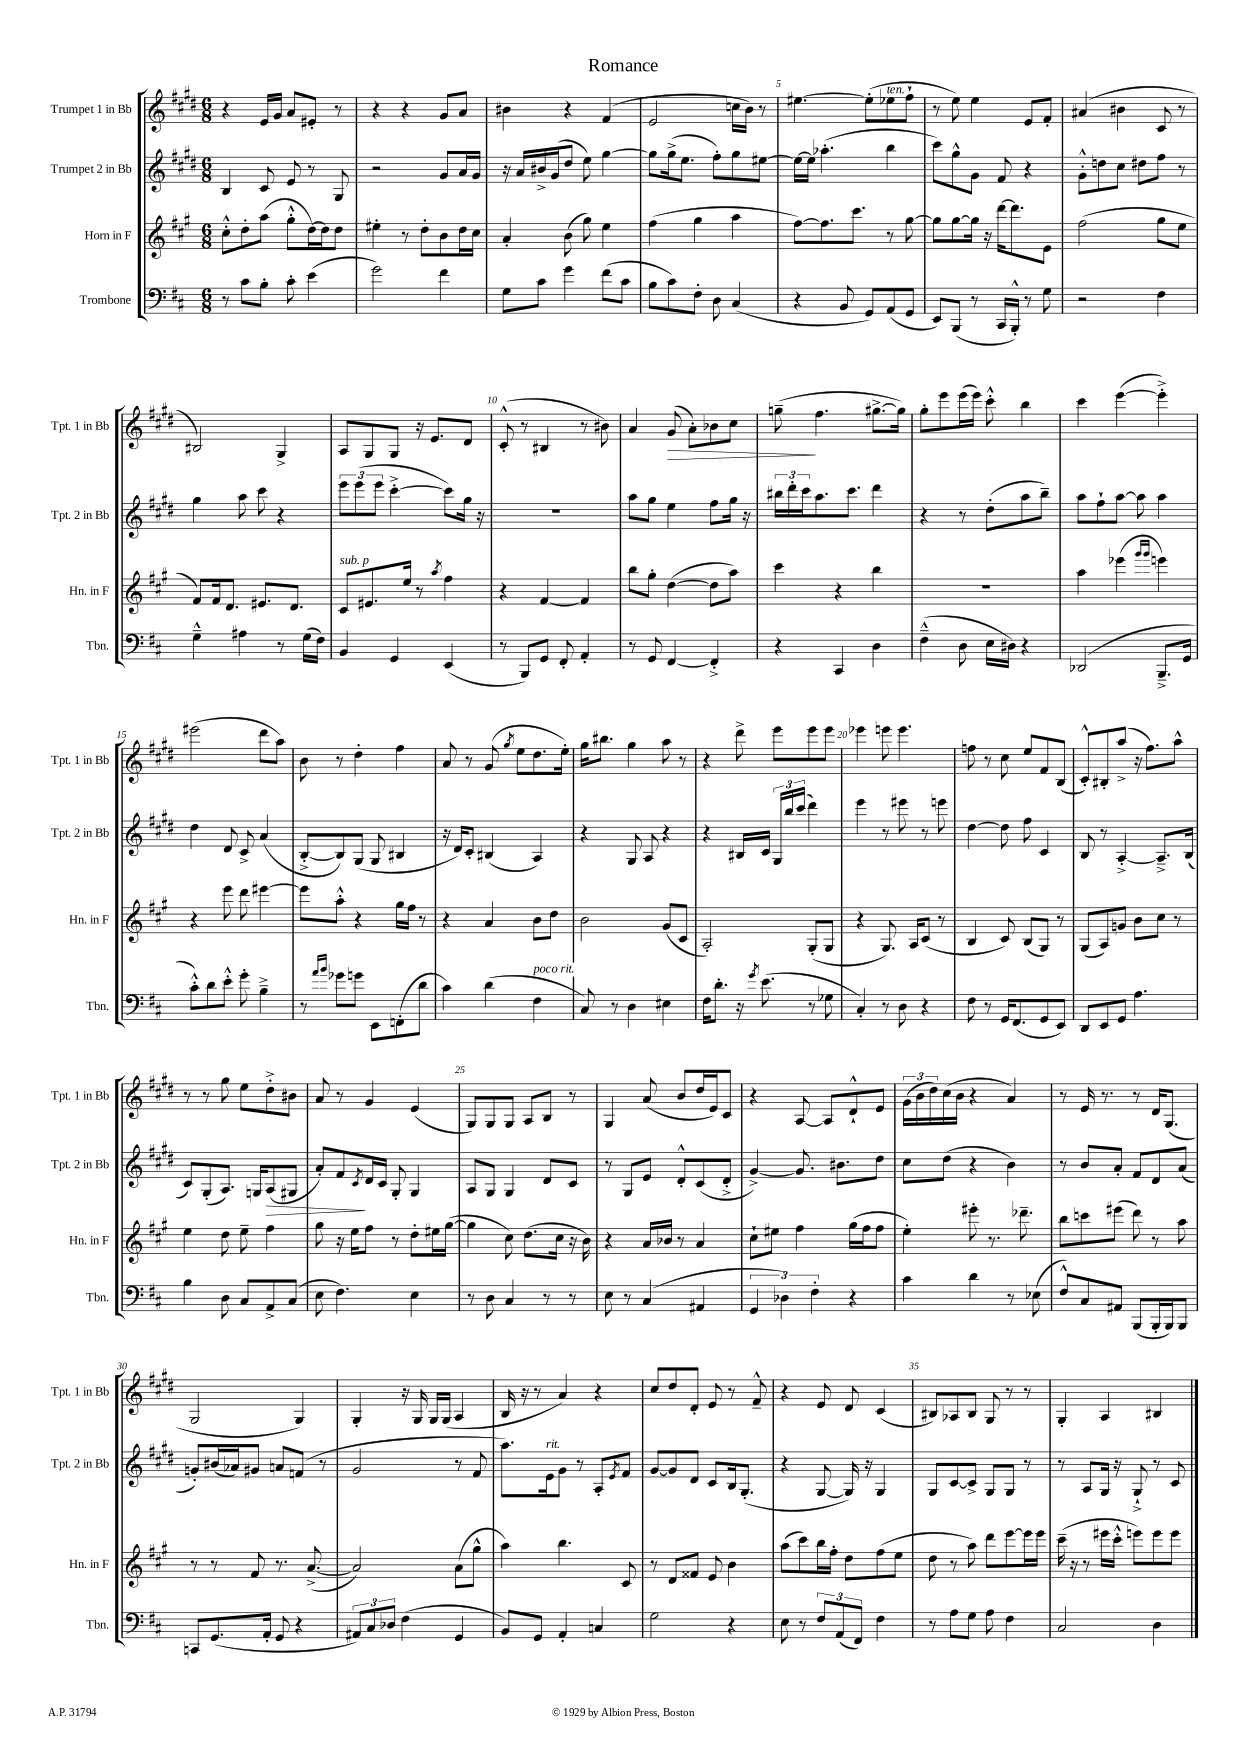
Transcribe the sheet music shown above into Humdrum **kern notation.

**kern	**kern	**kern	**dynam	**kern	**dynam
*part4	*part3	*part2	*part2	*part1	*part1
*staff4	*staff3	*staff2	*staff2	*staff1	*staff1
*I"Trombone	*I"Horn in F	*I"Trumpet 2 in Bb	*	*I"Trumpet 1 in Bb	*
*I'Tbn.	*I'Hn. in F	*I'Tpt. 2 in Bb	*	*I'Tpt. 1 in Bb	*
*clefF4	*clefG2	*clefG2	*	*clefG2	*
*k[f#c#]	*k[f#c#g#]	*k[f#c#g#d#]	*	*k[f#c#g#d#]	*
*M6/8	*M6/8	*M6/8	*	*M6/8	*
=1	=1	=1	=1	=1	=1
8r	8cc#'^^\L	4B/	.	4r	.
8c#\L	8dd'\	.	.	.	.
8B'\J	(8aa\J	8c#/	.	16e/LL	.
.	.	.	.	16g#/JJ	.
8c#'\	8gg#'^^\L	8e/	.	8a/L	.
(4e\	[16dd\L)	8r	.	8e#X'/J	.
.	16dd\J]	.	.	.	.
.	8dd\J	8G#/	.	8r	.
=2	=2	=2	=2	=2	=2
2g\)	4ee#X'\	2r	.	4r	.
.	8r	.	.	4r	.
.	8dd'\L	.	.	.	.
4f#\	8b\	8g#/L	.	8g#/L	.
.	16dd\L	16a/L	.	8a/J	.
.	16cc#\JJ	16g#/JJ	.	.	.
=3	=3	=3	=3	=3	=3
8G\L	4a'/	16r	.	4b#X\	.
.	.	16a/LL	.	.	.
8c#\J	.	16b#X^/	.	.	.
.	.	(16g#/J	.	.	.
4g\	(8b\	8dd#/J	.	4r	.
.	8gg#\)	8ee\)	.	.	.
(8f#\L	4ee\	[4gg#\	.	(4f#/	.
8c#\J	.	.	.	.	.
=4	=4	=4	=4	=4	=4
8B\L	(4ff#\	8gg#\L]	.	2e/	.
8c#\)	.	(16gg#^\k	.	.	.
.	.	8.ee\J	.	.	.
8F#'\J	4gg#\	.	.	.	.
8D\	.	8ff#'\L)	.	.	.
(4C#/	4aa\	8gg#\	.	16ccn\LL	.
.	.	.	.	16b\JJ)	.
.	.	[8ee#X\J	.	8r	.
=5	=5	=5	=5	=5	=5
4r	[8ff#\L)	16ee#\LL_	.	[4.ee#X\	.
.	.	16ee#\JJ]	.	.	.
.	8.ff#\]	(4.aa-X'\	.	.	.
8BB/	.	.	.	.	.
.	8.ccc#\J	.	.	.	.
8GG/L)	.	.	.	(8ee#'\L]	.
!	!	!	!	!LO:TX:a:i:t=ten.	!
(8AA/	8r	4bb\	.	8ee-X\	.
8GG/J	[8gg#\	.	.	8ff#`\J	.
=6	=6	=6	=6	=6	=6
8EE/L)	8gg#\L]	8ccc#\L)	.	8r	.
(8BBB/J	[8gg#\	8gg#^^\	.	8ee\)	.
8r	16gg#\Jk]	8g#\J	.	4ee\	.
.	16r	.	.	.	.
16CC#/LL	[16ddd\KL	8f#/	.	.	.
16BBB'^^/JJ)	8.ddd\]	.	.	.	.
8r	.	4r	.	8e/L	.
8G\	8e\J	.	.	8f#'/J	.
=7	=7	=7	=7	=7	=7
2r	(2ff#\	8g#'^^\L	.	(4a#X/	.
.	.	8ddn\	.	.	.
.	.	8cc#\J	.	4b#X\	.
.	.	8dd#X\L	.	.	.
4F#\	8gg#\L	8ff#\J	.	8c#/	.
.	8ee\J	8r	.	8r	.
!!LO:LB:g=z
=8	=8	=8	=8	=8	=8
4G~^^\	8f#/L)	4gg#\	.	2B#X/)	.
.	16f#/k	.	.	.	.
.	8.d/J	.	.	.	.
4A#X\	.	8aa\	.	.	.
.	8.e#X/L	8ccc#\	.	.	.
8r	.	4r	.	4G#^/	.
.	8.d/J	.	.	.	.
(16G\LL	.	.	.	.	.
16F#\JJ)	.	.	.	.	.
=9	=9	=9	=9	=9	=9
!	!LO:TX:a:i:t=sub. p	!	!	!	!
4BB/	8c#/L	12eee\L	.	8A/L	.
.	.	(12eee\	.	.	.
.	8.e#X/	.	.	8G#/	.
.	.	12eee\J	.	.	.
4GG/	.	[4ccc#'^\	.	8G#/J	.
.	16ee/Jk	.	.	.	.
.	8r	.	.	16r	.
.	.	.	.	8.e/L	.
.	8qaa/	.	.	.	.
(4EE/	4ff#\	8ccc#\L])	.	.	.
.	.	16gg#\Jk	.	8d#/J	.
.	.	16r	.	.	.
=10	=10	=10	=10	=10	=10
8r	4r	2.r	.	(8c#'^^/	.
8BBB/L)	.	.	.	8r	.
8GG/J	[4f#/	.	.	4B#X/	.
8FF#'/	.	.	.	.	.
4AA'/	4f#/]	.	.	8r	.
.	.	.	.	8b#X\)	.
=11	=11	=11	=11	=11	=11
8r	8bb\L	8aa\L	.	4a/	.
8GG/	8gg#'\J	8gg#\J	.	.	.
!	!	!	!	!	!LO:HP:b
[4FF#/	([4dd\	4ee\	.	(8g#/	>
.	.	.	.	8a'\L)	.
4FF#'^/]	8dd\L]	8ff#\L	.	8b-X\	.
.	8aa\J)	16gg#\Jk	.	8cc#\J	.
.	.	16r	.	.	.
=12	=12	=12	=12	=12	=12
4r	4ccc#\	24bb#X\LL	.	(8ggn~\	.
.	.	24ddd#'\	.	.	.
.	.	24ccc#\J	.	.	.
.	.	8.aa\	.	4.ff#\	]
4CC#/	4r	.	.	.	.
.	.	8.ccc#\J	.	.	.
4D\	4bb\	4ddd#\	.	[8.gg#X^\L	.
.	.	.	.	16gg#\Jk])	.
=13	=13	=13	=13	=13	=13
(4F#~^^\	2.r	4r	.	8gg#'\L	.
.	.	.	.	8eee\	.
8D\	.	8r	.	(16eee\L	.
.	.	.	.	16eee\JJ)	.
16E\LL	.	(8dd#'\L	.	8ccc#'^^\	.
16D#X\JJ)	.	.	.	.	.
4r	.	8aa\	.	4bb\	.
.	.	8bb~\J)	.	.	.
=14	=14	=14	=14	=14	=14
(2DD-X/	4aa\	8aa\L	.	4ccc#\	.
.	.	8ff#`\	.	.	.
.	(4eee-X\	[8aa\J	.	([4eee\	.
.	.	8aa\]	.	.	.
.	16qqggg#/LL	.	.	.	.
.	16qqggg#/JJ	.	.	.	.
8.BBB~^/L	4eeen\)	4aa\	.	4eee'^\])	.
16GG/Jk	.	.	.	.	.
!!LO:LB:g=z
=15	=15	=15	=15	=15	=15
8c#'^^\L)	4r	4dd#\	.	(2eee#X\	.
8d\	.	.	.	.	.
8e'^^\J	8eee\	8d#/	.	.	.
8g'\	8ddd\	8c#^/	.	.	.
4B~^\	[4eee#X\	(4a/	.	8ddd#\L	.
.	.	.	.	8aa\J)	.
=16	=16	=16	=16	=16	=16
8r	8eee#\L]	[8B'^/L	.	8b\	.
16qqa/LL	.	.	.	.	.
16qqb/JJ	.	.	.	.	.
8g-X\L	8aa'^^\J	8B/])	.	8r	.
8gn\J	4r	(8G#/J	.	4dd#'\	.
8EE\L	.	8G#/	.	.	.
(8FFn'\	16gg#\LL	4B#X/	.	4ff#\	.
.	16ff#\JJ	.	.	.	.
8d\J	8r	.	.	.	.
=17	=17	=17	=17	=17	=17
4c#\)	4r	16r	.	8a/	.
.	.	16d#/KL)	.	.	.
.	.	8c#'/J	.	8r	.
(4d\	4a/	(4B#X/	.	(8g#/	.
.	.	.	.	8qgg#/	.
.	.	.	.	8ee\L	.
!LO:TX:a:i:t=poco rit.	!	!	!	!	!
4F#\	8b\L	4A/)	.	8.dd#\	.
.	8dd\J	.	.	.	.
.	.	.	.	16ee'\Jk)	.
=18	=18	=18	=18	=18	=18
8C#/)	2b\	4r	.	16gg#\KL	.
.	.	.	.	8.bb#X\J	.
8r	.	.	.	.	.
4D\	.	8G#/	.	4gg#\	.
.	.	8A/	.	.	.
4E#X\	(8g#/L	4r	.	8aa\	.
.	8c#/J	.	.	8r	.
=19	=19	=19	=19	=19	=19
16F#\KL	2A'/)	4r	.	4r	.
8.d'\J	.	.	.	.	.
16r	.	16B#X/LL	.	8ddd#^\	.
8qg/	.	.	.	.	.
(8.e\	.	16c#/JJ	.	.	.
.	.	24G#/LL	.	8eee\L	.
.	.	24bb/	.	.	.
.	.	(24ccc#/JJ	.	.	.
8r	(8G#'/L	4ddd#\)	.	8eee\	.
8G-X\	8G#/J	.	.	8eee\J	.
=20	=20	=20	=20	=20	=20
4C#'/)	4r	4eee\	.	4eee-X\	.
8r	8.G#/)	8r	.	8eeen\	.
8D\	.	8eee#X\	.	4.eee\	.
.	16A/KL	.	.	.	.
4r	(8c#/J	8r	.	.	.
.	8r	8eeen\	.	.	.
=21	=21	=21	=21	=21	=21
8F#\	4B/	[4dd#\	.	8ffn\	.
8r	.	.	.	8r	.
16GG/KL	8c#/)	8dd#\]	.	8cc#\	.
(8.FF#/	.	.	.	.	.
.	(8B/L	8ff#\	.	8ee/L	.
8GG/	8G#/J)	4c#/	.	8f#/	.
8EE/J)	8r	.	.	(8B/J	.
=22	=22	=22	=22	=22	=22
8DD/L	(8G#/L	8B/	.	8c#'^^/L)	.
8EE/	8A/)	8r	.	8B#X'/	.
8GG/J	8gn/J	[4A'^/	.	(8aa^/J	.
4.A\	8b\L	.	.	16r	.
.	.	.	.	8.ff#\L)	.
.	8cc#\J	8.A~^/L]	.	.	.
.	8r	.	.	8aa^^\J	.
.	.	(16B/Jk	.	.	.
!!LO:LB:g=z
=23	=23	=23	=23	=23	=23
4B\	4ee\	8c#/L)	.	8r	.
.	.	(8G#'/	.	8r	.
8D\	8dd\	8.A/J)	.	8gg#\	.
8C#/L	8ee~\	.	.	8ee\L	.
.	.	16Gn/KL	.	.	.
!	!	!	!LO:HP:b	!	!
8AA^/	4ff#\	(8A/	>	8dd#'^\	.
(8C#/J	.	8G#X/J	.	8b#X\J	.
=24	=24	=24	=24	=24	=24
8E\	8gg#\	8a'/L)	.	8a/	.
4.F#\)	16r	8f#/	.	8r	.
.	16ee\KL	.	.	.	.
.	.	8qc#/	.	.	.
.	8ff#\J	16d#/L	]	4g#/	.
.	.	16c#/JJ	.	.	.
.	8r	8G#'/	.	.	.
4E\	8dd'\L	4G#/	.	(4e/	.
.	16ee#X\L	.	.	.	.
.	([16gg#\JJ	.	.	.	.
=25	=25	=25	=25	=25	=25
8r	4gg#\]	8A/L	.	8G#/L)	.
8D\	.	8G#/J	.	8G#/	.
4C#/	8cc#\)	4G#/	.	8G#/J	.
.	(8.dd\L	.	.	8A/L	.
8r	.	8d#/L	.	8B/J	.
.	16cc#\Jk	.	.	.	.
8r	16r	8c#/J	.	8r	.
.	16b\)	.	.	.	.
=26	=26	=26	=26	=26	=26
8E\	4r	8r	.	4G#/	.
8r	.	8G#/L	.	.	.
(4C#/	16a/LL	8e/J	.	(8a/	.
.	16b-X/JJ	.	.	.	.
.	8r	8d#'^^/L	.	8b/L	.
4AA#X/	4a/	(8c#/	.	16dd#/L	.
.	.	.	.	16e/J)	.
.	.	8d#'^/J	.	8c#/J	.
=27	=27	=27	=27	=27	=27
6GG/	8cc#`\L	[4g#^/)	.	4r	.
.	8ee#X\J	.	.	.	.
6D-X\)	.	.	.	.	.
.	4ff#\	8.g#/]	.	[8A/	.
6F#'\	.	.	.	.	.
.	.	.	.	8A/L]	.
.	.	8.b#X\L	.	.	.
4r	(16gg#\LL	.	.	8d#`^^/	.
.	16ff#\J	.	.	.	.
.	8ff#\J	8dd#\J	.	8e/J	.
=28	=28	=28	=28	=28	=28
4c#\	4ee'\)	8cc#\L	.	(24g#\LL	.
.	.	.	.	24b\	.
.	.	.	.	24dd#\)	.
.	.	(8dd#\J	.	(16cc#\	.
.	.	.	.	16b\JJ	.
4d\	8eee#X'\	4r	.	4r	.
.	8.r	.	.	.	.
8r	.	4b\)	.	4a/)	.
.	8.ddd-X~\	.	.	.	.
(8E-X\	.	.	.	.	.
=29	=29	=29	=29	=29	=29
8F#^^/L)	8bb\L	8r	.	8r	.
8C#/	8cccn\	8b/L	.	16e/	.
.	.	.	.	8.r	.
8AA#X/J	(8eee#X\J	8a'/J	.	.	.
(8BBB/L	8ddd\)	8f#/L	.	8r	.
16BBB'/L	8r	8d#/	.	16d#/KL	.
16BBB/J)	.	.	.	(8.G#/J	.
8BBB/J	8aa\	(8a/J	.	.	.
!!LO:LB:g=z
=30	=30	=30	=30	=30	=30
8CCn/L	8r	8gn'/L)	.	2G#/	.
(8.GG/	8r	(16b#X/L	.	.	.
.	.	16a-X/J)	.	.	.
.	8f#/	8g#X/J	.	.	.
16AA'/Jk	.	.	.	.	.
8GG/	8.r	8an/L	.	.	.
4r	.	(8fn/J	.	4G#/)	.
.	([8.a^/	.	.	.	.
.	.	8r	.	.	.
=31	=31	=31	=31	=31	=31
12AA#X/L)	2a/])	2g#/	.	4G#'/	.
12C#/	.	.	.	.	.
12D-X/J	.	.	.	.	.
(4F#\	.	.	.	16r	.
.	.	.	.	16G#/	.
.	.	.	.	16G#/LL	.
.	.	.	.	(16G#/JJ	.
4GG/	(8a\L	8r	.	4A/	.
.	8gg#^^\J	8f#/	.	.	.
=32	=32	=32	=32	=32	=32
8BB/L)	4aa\)	8.aa\L)	.	16B/	.
.	.	.	.	16r	.
8GG/J	.	.	.	8r	.
!	!	!LO:TX:a:i:t=rit.	!	!	!
.	.	16e\k	.	.	.
4AA'/	4.bb\	8g#\J	.	4a/)	.
.	.	8r	.	.	.
4Cn/	.	8A'/L	.	4r	.
.	.	8qe/	.	.	.
.	8c#/	8f#/J	.	.	.
=33	=33	=33	=33	=33	=33
2G\	8r	[8g#/L	.	8cc#/L	.
.	8d/L	8g#/]	.	8dd#/	.
.	8f##X/J	8d#/J	.	8d#'/J	.
.	8e/	8c#/L	.	8e/	.
4r	4b\	16B/k	.	8r	.
.	.	(8.G#'/J	.	.	.
.	.	.	.	8f#~^^/	.
=34	=34	=34	=34	=34	=34
8E\	(8aa\L	4r	.	4r	.
8r	8ccc#\)	.	.	.	.
12F#/L	16bb\L	[8G#/	.	8e/	.
.	16ff#'\JJ	.	.	.	.
(12AA/	.	.	.	.	.
.	8dd\L	16G#/])	.	8d#/	.
12FF#/J)	.	.	.	.	.
.	.	16r	.	.	.
4F#\	(8ff#\	4G#/	.	(4c#/	.
.	8ee\J	.	.	.	.
=35	=35	=35	=35	=35	=35
8r	8dd\	8G#/L	.	8B#X/L)	.
8A\L	8r	[8c#/	.	8A-X/	.
8G\J	8aa\)	8c#^/J]	.	8B#/J	.
8A\	8ddd\L	8G#/L	.	8G#/	.
4F#\	[8eee\	8G#/J	.	8r	.
.	16eee\L]	8r	.	8r	.
.	16eee\JJ	.	.	.	.
=36	=36	=36	=36	=36	=36
2C#/	(16ccc#~\	8r	.	4G#'/	.
.	16r	.	.	.	.
.	8r	8A/L	.	.	.
.	16eee#X\LL	16G#/Jk	.	4A/	.
.	16ccc#'^^\JJ	16r	.	.	.
.	8eeen\L)	8G#`^/	.	.	.
4D\	8eee\	8r	.	4B#X/	.
.	8eee\J	8c#/	.	.	.
==	==	==	==	==	==
*-	*-	*-	*-	*-	*-
